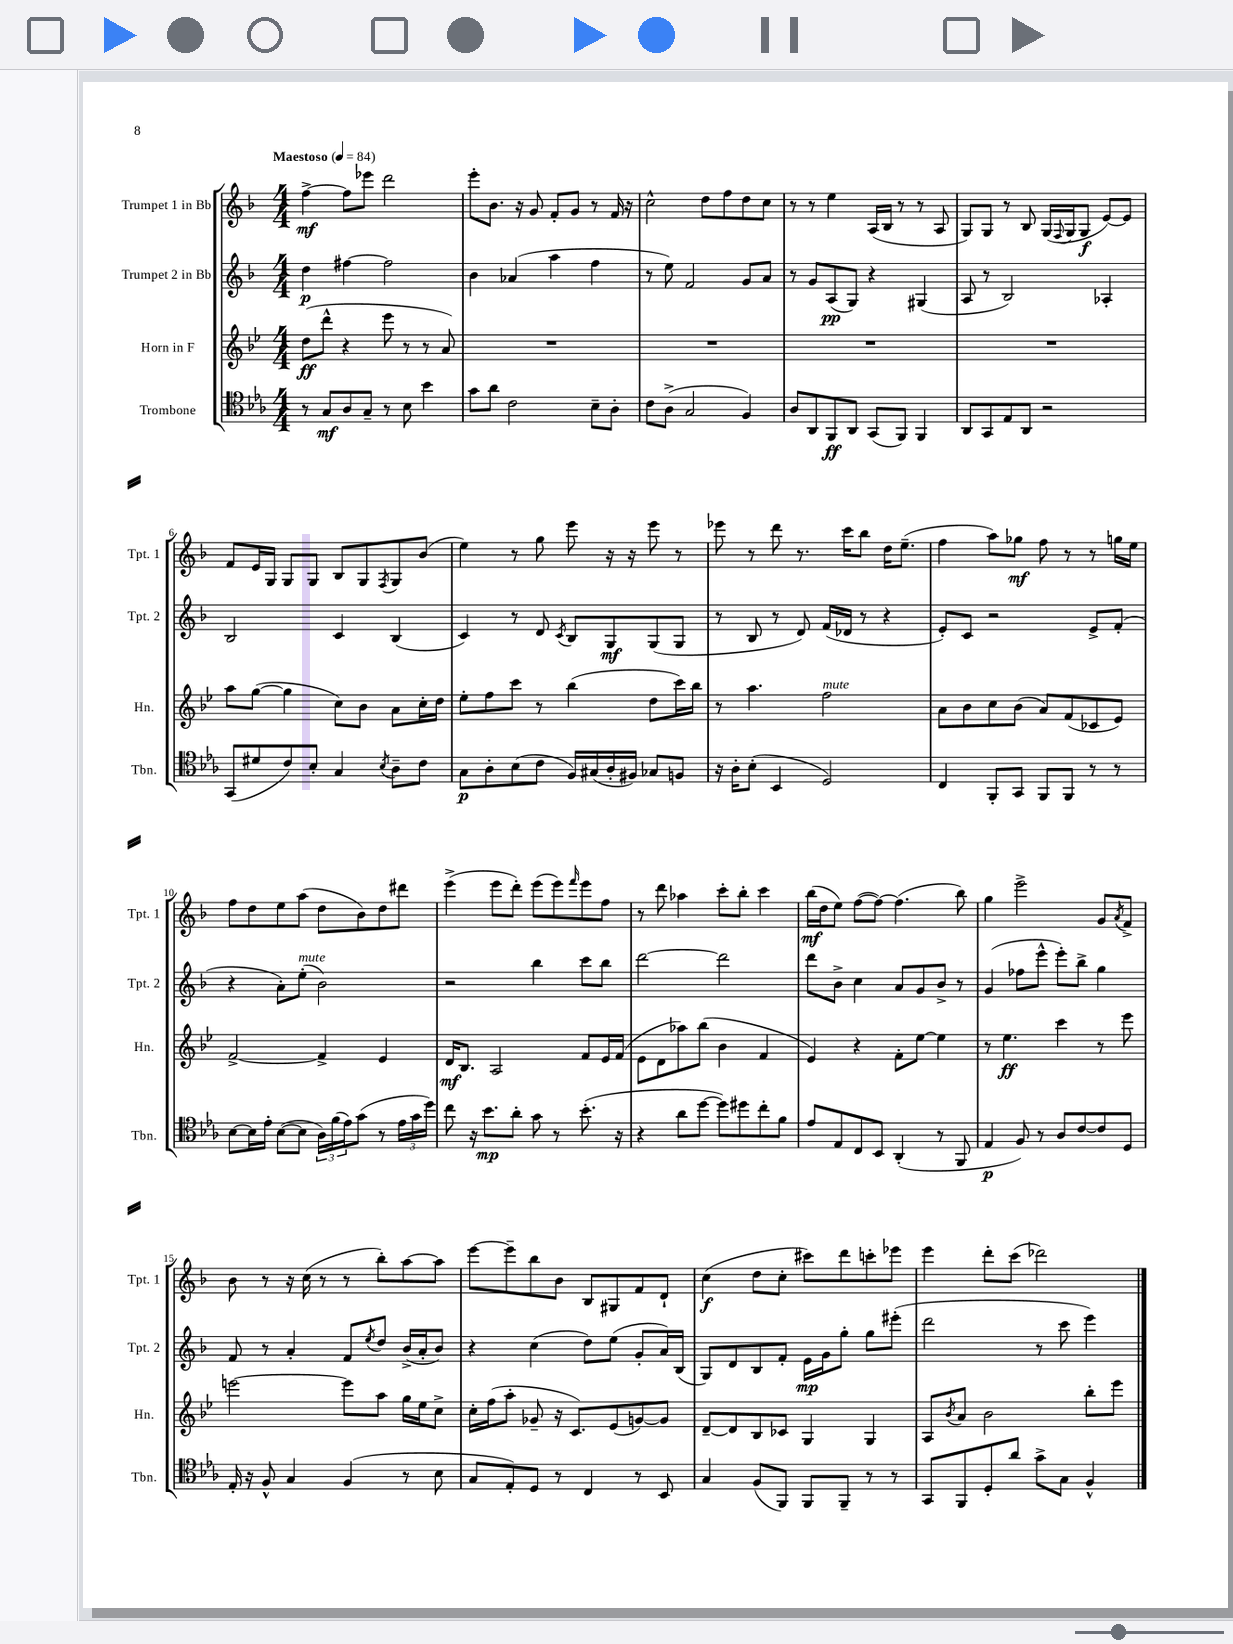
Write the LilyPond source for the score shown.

<<
\new StaffGroup <<
\new Staff = "s0" \with { instrumentName = "Trumpet 1 in Bb" shortInstrumentName = "Tpt. 1" } {
    \clef treble \key f \major \numericTimeSignature \time 4/4 \tempo "Maestoso" 4 = 84
    f''4~->\mf f''8 ees'''8 d'''2 |
    e'''8-. bes'8. r16 g'8 f'8-. g'8 r8 f'16 r16 |
    c''2-^ d''8 f''8 d''8 c''8 |
    r8 r8 e''4 a16( bes16 r8 r8 a8 |
    g8) g8 r8 bes8 g16( \appoggiatura { f8 } g16 g8\f e'8~) e'8 |
    f'8 e'16 g16 g8 g8 bes8 g8 \acciaccatura { f8 } g8 bes'8( |
    e''4) r8 g''8 e'''8 r16 r16 e'''8 r8 |
    ees'''8 r8 d'''8 r8. c'''16 bes''8 d''16 e''8.--( |
    f''4 a''8) ges''8\mf f''8 r8 r8 g''16 e''16 |
    f''8 d''8 e''8 a''8( d''8 bes'8) d''8 dis'''8 |
    e'''4->( e'''8 d'''8-.) e'''8( e'''8) \grace { f'''16 } e'''8 f''8 |
    r8 d'''8 aes''4 c'''8-. bes''8-. c'''4 |
    bes''16\mf( d''16 e''8) f''8~( f''8~) f''4.( bes''8) |
    g''4 e'''2-> g'8 \acciaccatura { a'8 } f'8-> |
    bes'8 r8 r16 c''16( r8 r8 bes''8-.) a''8~ a''8 |
    e'''8~ e'''8-- bes''8 bes'8 bes8 gis8 f'8 d'8-! |
    c''4\f( d''8 c''8-. cis'''8) d'''8 c'''8-. ees'''8 |
    e'''4 d'''8-. c'''8( des'''2) \bar "|." |
}
\new Staff = "s1" \with { instrumentName = "Trumpet 2 in Bb" shortInstrumentName = "Tpt. 2" } {
    \clef treble \key f \major \numericTimeSignature \time 4/4
    d''4\p fis''4~ fis''2 |
    bes'4 aes'4( a''4 f''4 |
    r8 e''8) f'2 g'8 a'8 |
    r8 g'8 a8\pp( g8) r4 gis4( |
    a8 r8 bes2) aes4-. |
    bes2 c'4 bes4( |
    c'4) r8 d'8 \acciaccatura { c'8 } bes8 g8\mf g8( g8 |
    r8 bes8 r8 d'8) f'16( des'16 r8 r4 |
    e'8-.) c'8 r2 e'8-> f'8-.( |
    r4 a'8-.) e''8-.^\markup { \italic "mute" }( bes'2) |
    r2 bes''4 c'''8 bes''8 |
    d'''2~ d'''2 |
    d'''8 bes'8-> c''4 a'8 g'8 bes'8-> r8 |
    g'4( fes''8 e'''8-^ e'''8-.) bes''8-> g''4 |
    f'8 r8 a'4-. f'8 \acciaccatura { e''8 } d''8 bes'16->( a'16-. bes'8) |
    r4 c''4( d''8) e''8( g'8-. a'16) bes16( |
    g8) d'8 bes8 f'8-. e'16\mp g'16 g''8-. g''8 eis'''8-.( |
    d'''2 r8 c'''8 e'''4) \bar "|." |
}
\new Staff = "s2" \with { instrumentName = "Horn in F" shortInstrumentName = "Hn." } {
    \clef treble \key bes \major \numericTimeSignature \time 4/4
    d''8\ff( d'''8-^ r4 ees'''8 r8 r8 a'8) |
    R1 |
    R1 |
    R1 |
    R1 |
    a''8 g''8~( g''4 c''8) bes'8 a'8 c''16-. d''16 |
    ees''8-. f''8 c'''8 r8 bes''4( d''8 c'''16) bes''16 |
    r8 a''4. f''2^\markup { \italic "mute" } |
    a'8 bes'8 c''8 bes'8( a'8) f'8( ces'8 ees'8) |
    f'2~-> f'4-> ees'4 |
    d'16\mf bes8. a2 f'8 ees'16 f'16( |
    ees'8 d'8 aes''8) bes''8( bes'4 f'4 |
    ees'4) r4 f'8-. ees''8~ ees''4 |
    r8 ees''4.\ff c'''4 r8 ees'''8 |
    e'''2~ e'''8 a''8 g''16 ees''16 c''8-> |
    c''16-. f''16( a''8-. ges'8-- r16 c'8.) ees'8( g'8~) g'8 |
    d'8~-- d'8 bes8 ces'8 g4 g4 |
    a8 \acciaccatura { bes'8 } a'8 bes'2 bes''8-. ees'''8 \bar "|." |
}
\new Staff = "s3" \with { instrumentName = "Trombone" shortInstrumentName = "Tbn." } {
    \clef tenor \key ees \major \numericTimeSignature \time 4/4
    r8 g8\mf aes8 g8-- r8 bes8 bes'4 |
    g'8 aes'8 c'2 bes8-- aes8-. |
    c'8 aes8->( g2 f4) |
    aes8 aes,8 f,8\ff aes,8 g,8( f,8) f,4 |
    aes,8 g,8 ees8 aes,8 r2 |
    g,8( dis'8 c'8) bes8-. g4 \acciaccatura { bes8 } aes8-- c'8 |
    g8\p aes8-. bes8( c'8 f16) gis16( aes16-. fis16) ges8 f8 |
    r16 aes16-. bes8-.( bes,4 d2) |
    c4 f,8-. g,8 f,8 f,8 r8 r8 |
    bes8~ bes16 ees'16-. bes8~( bes8 \tuplet 3/2 { aes16) f'16( ees'16) } g'8( r8 \tuplet 3/2 { ees'16 g'16 d''16) } |
    c''8 r16 bes'8.\mp aes'8-. g'8 r8 bes'8.-.( r16 |
    r4 aes'8 d''8~ d''8) dis''8 c''8-. f'8 |
    ees'8 ees8 c8 bes,8 aes,4-.( r8 f,8 |
    ees4\p f8) r8 aes8 c'8~ c'8 d8 |
    ees16-. r16 f8-^ g4 f4( r8 bes8 |
    g8 ees8-.) d8 r8 c4 r8 bes,8 |
    g4 f8( f,8) f,8 f,8-- r8 r8 |
    g,8 f,8 d8-. aes'8 g'8-> g8 f4-^ \bar "|." |
}
>>
>>
